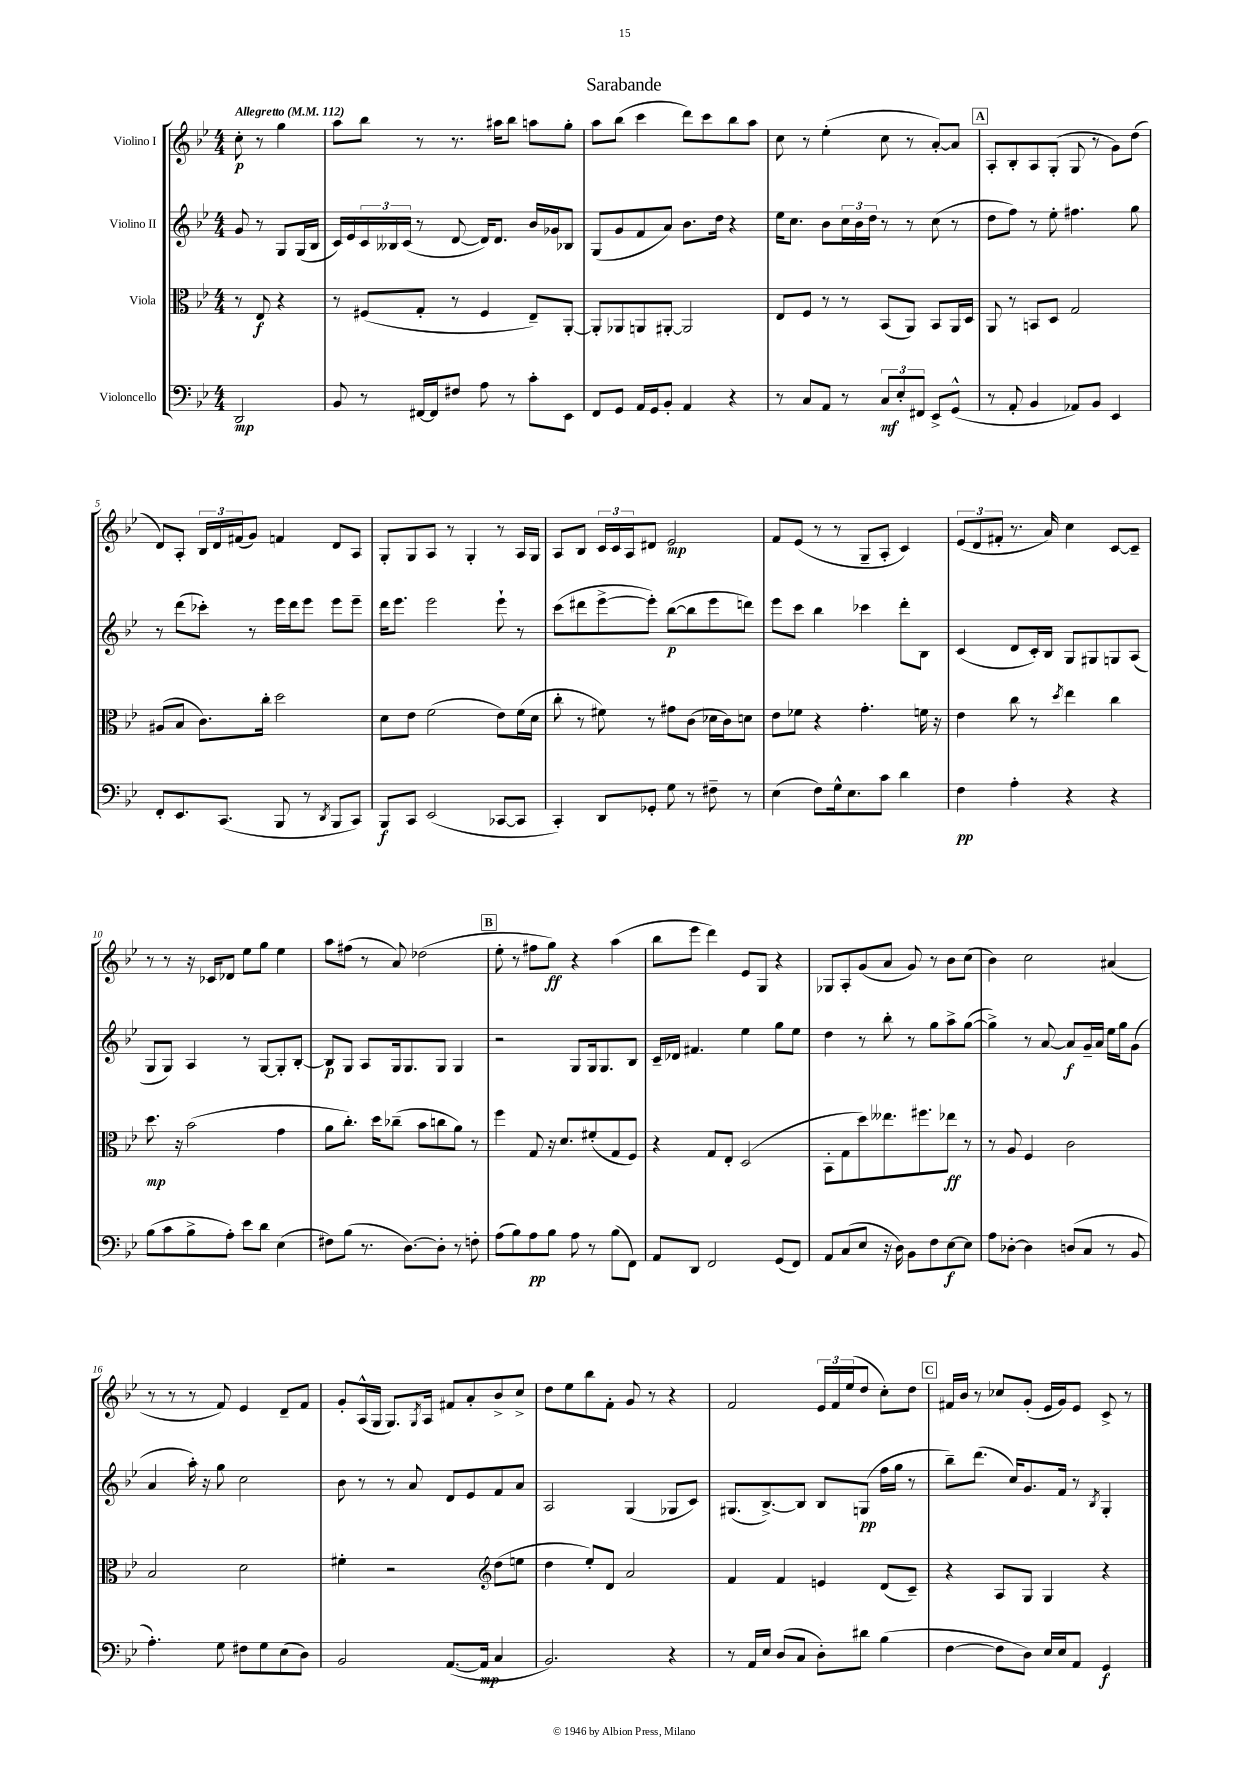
\header { title = "Sarabande" }
<<
\new StaffGroup <<
\new Staff = "s0" \with { instrumentName = "Violino I" } {
    \clef treble \key bes \major \numericTimeSignature \time 4/4 \partial 2 \tempo "Allegretto" 4 = 112
    c''8-.\p r8 g''4 |
    a''8 bes''8 r8 r8. ais''16 bes''8 a''8 g''8-. |
    a''8 bes''8( c'''4 d'''8) c'''8 bes''8 a''8 |
    c''8 r8 ees''4-.( c''8 r8 a'8~-.) a'8 |
    \mark \markup { \box "A" } a8-. bes8-. a8 g8-.( g8 r8 g'8) d''8( |
    d'8) a8-. \tuplet 3/2 { bes16 d'16 fis'16( } g'8) f'4 d'8 a8 |
    g8-. g8 a8 r8 g4-. r8 a16 g16 |
    a8 bes8 \tuplet 3/2 { c'16 c'16 a16 } dis'8 ees'2\mp |
    f'8 ees'8( r8 r8 g8-- a8-. c'4) |
    \tuplet 3/2 { ees'8( d'8 fis'8-. } r8. a'16) c''4 c'8~ c'8-- |
    r8 r8 r16 ces'16 des'8 ees''8 g''8 ees''4 |
    a''8 fis''8( r8 a'8) des''2( |
    \mark \markup { \box "B" } ees''8-. r8 fis''8 g''8\ff) r4 a''4( |
    bes''8 ees'''8 d'''4) ees'8 g8 r4 |
    ges8 a8-. g'8( a'8 g'8) r8 bes'8 c''8( |
    bes'4) c''2 ais'4( |
    r8 r8 r8 f'8) ees'4 d'8-- f'8 |
    g'8-. a16-^( g16 g8.) \acciaccatura { g8 } a16 fis'8 a'8-. bes'8-> c''8-> |
    d''8 ees''8 bes''8 f'8-. g'8 r8 r4 |
    f'2 \tuplet 3/2 { ees'16 f'16 ees''16( } d''8 c''8-.) d''8 |
    \mark \markup { \box "C" } fis'16 bes'16 r8 ces''8 g'8-.( ees'16 g'16) ees'8 c'8-> r8 \bar "|." |
}
\new Staff = "s1" \with { instrumentName = "Violino II" } {
    \clef treble \key bes \major \numericTimeSignature \time 4/4 \partial 2
    g'8 r8 g8 g16( bes16 |
    c'16) ees'16 \tuplet 3/2 { c'16 beses16 c'16( } r8 d'8~ d'16) d'8. bes'16 ges'16 bes8 |
    g8( g'8 f'8 a'8) bes'8. d''16 r4 |
    ees''16 c''8. bes'8 \tuplet 3/2 { c''16 bes'16 d''16 } r8 r8 c''8( r8 |
    \mark \markup { \box "A" } d''8 f''8) r8 ees''8-. fis''4. g''8 |
    r8 d'''8( ces'''8-.) r8 ees'''16 d'''16 ees'''8 ees'''8 ees'''8-- |
    d'''16 ees'''8. ees'''2 ees'''8-! r8 |
    c'''8( dis'''8 ees'''8~-> ees'''8-.) bes''8~\p( bes''8 ees'''8 d'''8) |
    ees'''8 c'''8 bes''4 ces'''4 d'''8-. bes8 |
    c'4( d'8 c'16-.) bes16 g8 gis8 g8 a8( |
    g8 g8) a4 r8 g8~ g8-. bes8~-. |
    bes8\p g8 a8 g16 g8. g8 g4 |
    \mark \markup { \box "B" } r2 g8 g16 g8. bes8 |
    c'16-- des'16 fis'4. ees''4 g''8 ees''8 |
    d''4 r8 bes''8-. r8 g''8 a''8-> g''8~( |
    g''4->) r8 a'8~ a'8\f g'16-- a'16 ees''16 g''16 g'8( |
    a'4 a''16-.) r16 g''8 c''2 |
    bes'8 r8 r8 a'8 d'8 ees'8 f'8 a'8 |
    a2 g4( ges8 c'8) |
    gis8.( bes8.~->) bes8 bes8 g8\pp( f''16 g''16 r8 |
    \mark \markup { \box "C" } bes''8--) d'''8.( c''16) g'8. f'16 r8 \acciaccatura { bes8 } g4-. \bar "|." |
}
\new Staff = "s2" \with { instrumentName = "Viola" } {
    \clef alto \key bes \major \numericTimeSignature \time 4/4 \partial 2
    r8 ees8\f r4 |
    r8 fis8( g8-. r8 fis4 ees8--) a,8~-. |
    a,8-. aes,8 a,8 ais,8~-. ais,2 |
    ees8 f8 r8 r8 bes,8( a,8) bes,8 a,16 d16 |
    \mark \markup { \box "A" } a,8 r8 b,8 d8 g2 |
    ais8( bes8 c'8.) c''16-. d''2 |
    d'8 ees'8 f'2( ees'8) f'16( d'16 |
    c''8-. r8 fis'8) r8 gis'8 c'8( des'16 c'16) d'8 |
    ees'8 fes'8 r4 g'4.-. f'16 r16 |
    ees'4 c''8 r8 \acciaccatura { d''8 } ees''4 c''4 |
    d''8.\mp r16 bes'2( g'4 |
    a'8 c''8.-.) d''16 ces''8--( bes'8 c''8 a'8) r8 |
    \mark \markup { \box "B" } f''4 g8 r16 d'8. fis'8-.( g8 f8) |
    r4 g8 ees8-. d2( |
    bes,8-. g8 d''8) eeses''8. fis''8. ees''8\ff r8 |
    r8 a8 f4 c'2 |
    bes2 d'2 |
    fis'4-. r2 \clef treble d''8( e''8 |
    d''4 ees''8-.) d'8 a'2 |
    f'4 f'4 e'4 d'8( c'8--) |
    \mark \markup { \box "C" } r4 a8 g8 g4 r4 \bar "|." |
}
\new Staff = "s3" \with { instrumentName = "Violoncello" } {
    \clef bass \key bes \major \numericTimeSignature \time 4/4 \partial 2
    d,2\mp |
    bes,8 r8 fis,16~ fis,16 fis8 a8 r8 c'8-. ees,8 |
    f,8 g,8 a,16 g,16 bes,8-. a,4 r4 |
    r8 c8 a,8 r8 \tuplet 3/2 { c8\mf ees8-. fis,8 } ees,8-> g,8-^( |
    \mark \markup { \box "A" } r8 a,8-. bes,4 aes,8) bes,8 ees,4 |
    f,8-. ees,8. c,8.( bes,,8 r8 \acciaccatura { d,8 } bes,,8 c,8) |
    bes,,8\f c,8 ees,2( ces,8~ ces,8 |
    c,4-.) d,8 ges,8-. g8 r8 fis8-- r8 |
    ees4( f8) g16-^ ees8. c'8 d'4 |
    f4\pp a4-. r4 r4 |
    bes8( c'8 bes8-> a8-.) ees'8 d'8 ees4( |
    fis8) bes8( r8. d8.~) d8-. r8 f8-. |
    \mark \markup { \box "B" } a8( bes8) a8\pp bes8 a8 r8 bes8( f,8) |
    a,8 d,8 f,2 g,8( f,8) |
    a,8 c8( ees8 r16 d16) bes,8 f8 ees8~\f ees8 |
    a8 des8~-. des4 d8( c8 r8 bes,8 |
    a4.-.) g8 fis8 g8 ees8( d8) |
    bes,2 a,8.~( a,16\mp c4 |
    bes,2.) r4 |
    r8 a,16 ees16 d8( c8 d8-.) dis'8 bes4( |
    \mark \markup { \box "C" } f4~ f8 d8) ees16 ees16 a,8 g,4\f \bar "|." |
}
>>
>>
